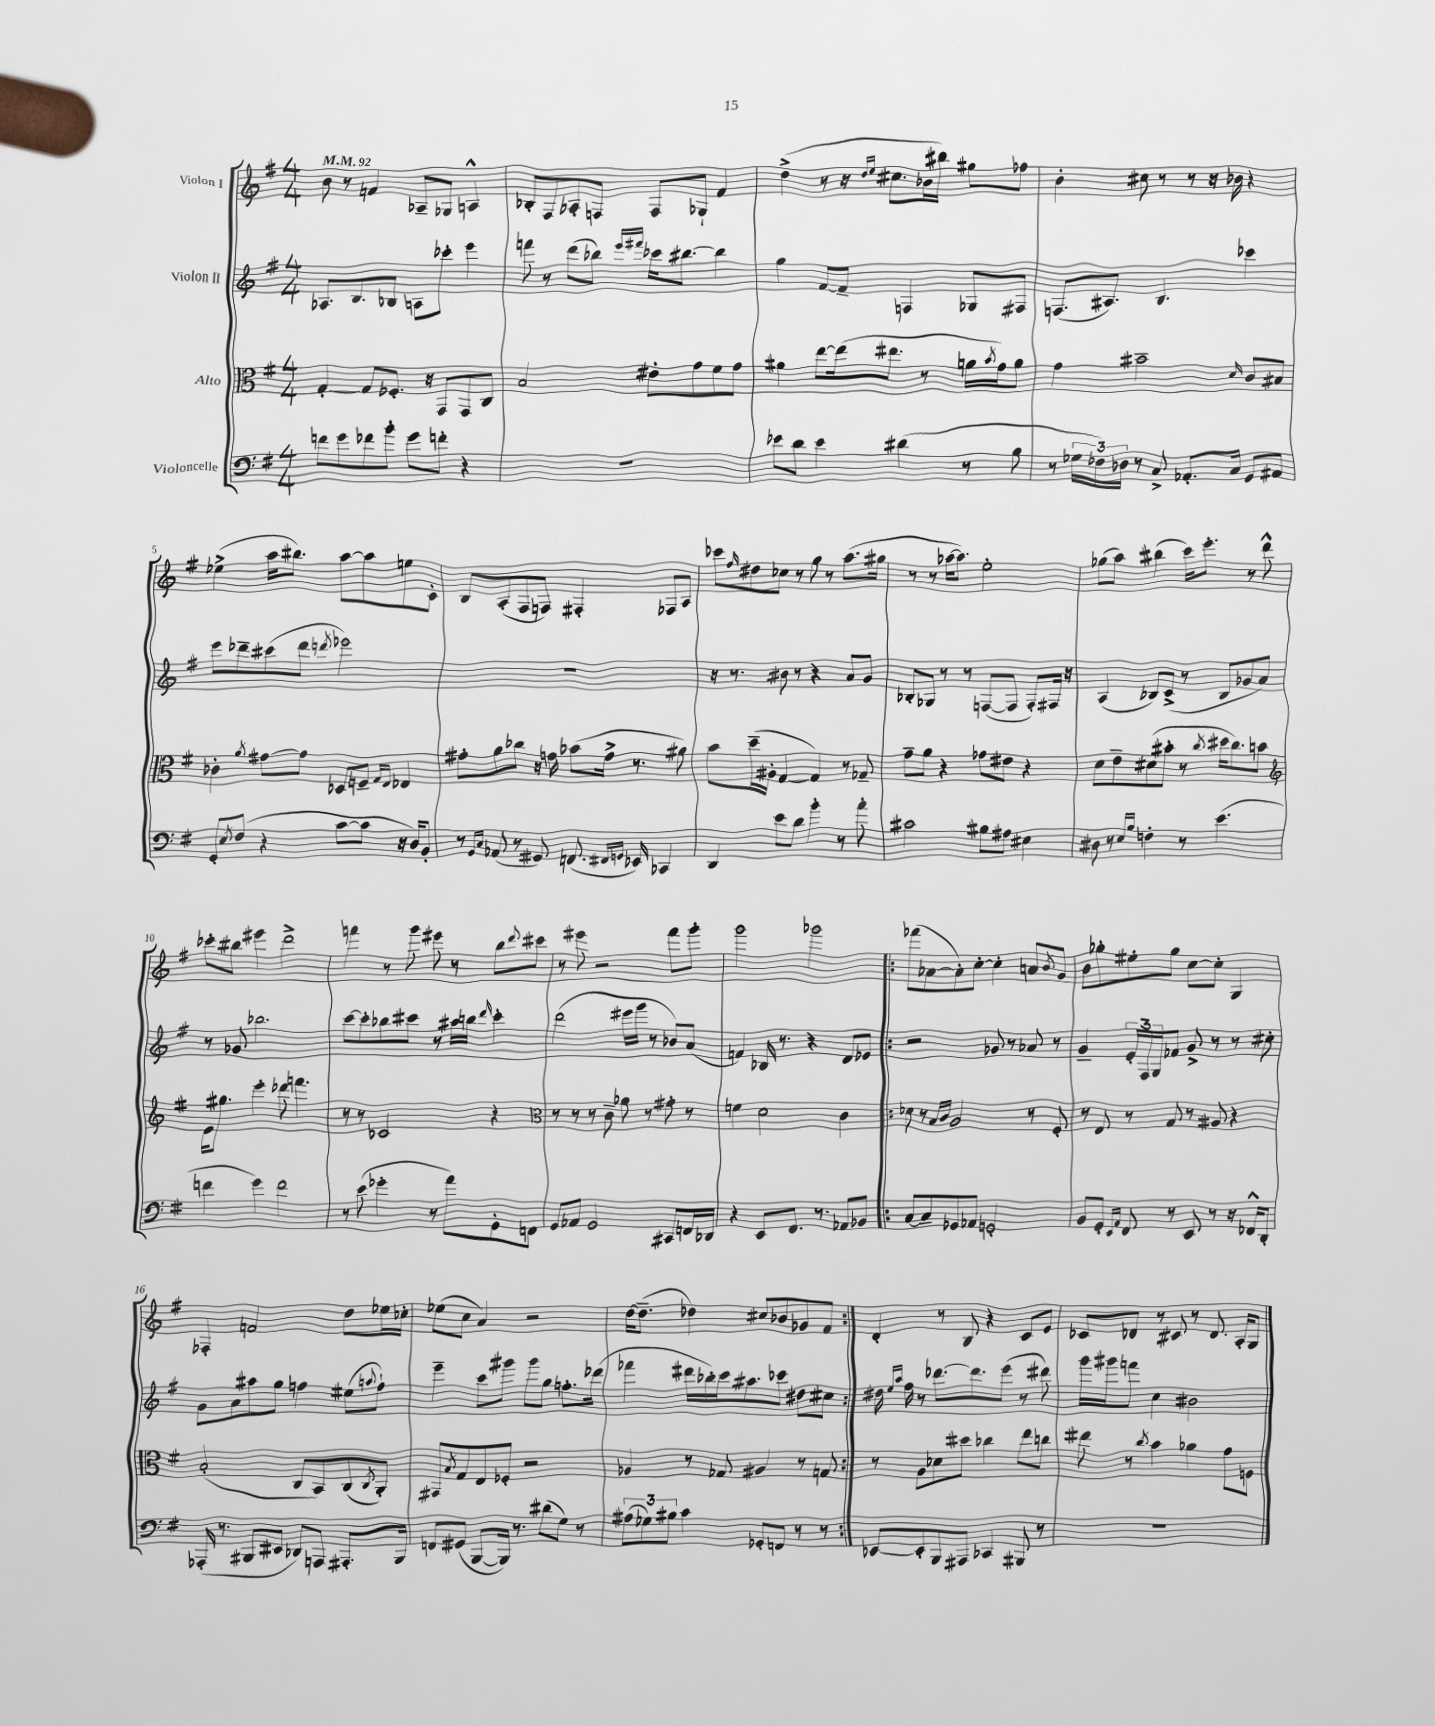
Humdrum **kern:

**kern	**kern	**kern	**kern
*staff4	*staff3	*staff2	*staff1
*clefF4	*clefC3	*clefG2	*clefG2
*k[f#]	*k[f#]	*k[f#]	*k[f#]
*M4/4	*M4/4	*M4/4	*M4/4
*MM92	*MM92	*MM92	*MM92
8f\L	[4G'/	8.A-/L	8b\
8g\	.	.	8r
.	.	8.B/	.
8f-\	8G/]L	.	4f/
8b'\J	8.F-'/J	8B-/J	.
8g\L	.	8A\L	8A-~/L
.	16r	.	.
8f'\J	8GG/L	8ccc-'\J	8G-/J
4r	8GG/	4eee\	4A^^/
.	8C/J	.	.
=	=	=	=
1r	2B/	8fff\	8B-'/L
.	.	8r	8F#/
.	.	(8ddd\L	8A-'/
.	.	8bb-\J)	8F/J
.	.	16qqeee/LL	.
.	.	16qqfff#/JJ	.
.	8e#'\L	16ccc-\LK	8F/L
.	.	[8.bb#\J	.
.	8g\	.	8G-`/J
.	8f#\	4bb#\]	4f#/
.	8g\J	.	.
=	=	=	=
8e-\L	4a#\	4gg\	(4dd^\
8d\J	.	.	.
4e-\	[8ee\L	[8f#/L	8r
.	(16ee\]k	8f#~/]J	16r
.	.	.	16qqdd/LL
.	.	.	16qqee/JJ
.	8.ee#\J	.	8.cc#\L
(4d#\	.	4F/	.
.	8r	.	16b-\L
.	.	.	16bb#\JJ)
8r	16a\LL	8G-/L	8gg#\L
.	8qb/	.	.
.	16g\J)	.	.
8B\	8a\J	8F#/J	8ff-\J
=	=	=	=
8r	4g\	(8.F/L	4b'\
24G-\LL	.	.	.
24F-\)	.	.	.
.	.	8.A#/J)	.
24D-\JJ	.	.	.
8r	2b#~\	.	8cc#\
8C^/	.	4.B/	8r
8.AA-'/L	.	.	8r
.	.	.	16r
16C/Jk	.	.	16b-\
.	16qqd/	.	.
8GG/L	8c/L	4ccc-\	4r
8AA#/J	8B#/J	.	.
=	=	=	=
8GG'/L	4c-'\	8eee\L	(4ee-^\
8qE/	.	.	.
(8F#/J	.	8ddd-~\	.
.	8qa/	.	.
4r	[8g#\L	(8ccc#\	16aa\LK
.	.	.	8.bb#\J)
.	8g#\]J	8ddd-\J	.
.	.	8qddd/	.
[8c\L	8D-/L	2eee-\)	[8aa\L
8c\]J	8F~/J	.	8aa\]
.	16qqG/LL	.	.
.	16qqE/JJ	.	.
16r	4E-/	.	8ee\
16D/LK)	.	.	.
8BB'/J	.	.	8c'\J
=	=	=	=
8r	8g#'\L	1r	8B/L
16qqGG/LL	.	.	.
16qqC/JJ	.	.	.
(8AA-/	8a\	.	(8A'/
8r	8cc-\J	.	8F#/
8GG#/)	16r	.	8F/J)
.	16g\	.	.
(8.FF/	(8b-\L	.	4F#'/
.	16g^\Jk	.	.
16qqFF#/LL	.	.	.
16qqGG/JJ	.	.	.
16EE-/)	8.r	.	.
4CC-/	.	.	8F-/L
.	8a#\)	.	8A/J
=	=	=	=
4DD/	8b\L	16r	8ccc-\L
.	.	8.r	.
.	.	.	16qqff#/
.	(16dd~\L	.	8dd#\
.	16A#'\JJ	.	.
8e\L	[4G/	8b#\	8cc-\J
8d\J	.	8r	8r
4b'\	4G/])	4r	8gg\
.	.	.	8r
8r	8r	8a/L	(8.aa\L
8a'\	8G-~/	8g/J	.
.	.	.	16gg#\Jk
=	=	=	=
2c#\	8g~\L	8B-'/L	8r
.	8a\J	8G-/J	8r
.	4r	8r	[16aa-\LK
.	.	.	8.aa-\]J)
.	.	8r	.
8B#\L	8g-\L	([8F/L	2ee'\
8A#\J	8e#\J	8F/]J	.
4E#\	4r	8F'/L)	.
.	.	16F#/Jk	.
.	.	16r	.
=	=	=	=
8D#\	8d\L	(4A/	(8gg-\L
8r	8e~\	.	8aa\J)
16qqE/LL	.	.	.
16qqB/JJ	.	.	.
4F'\	(8d#\	8B-/L)	(4bb#\
.	8b#'\J	(8c^/J	.
8r	8r	8r	16ccc\LK)
.	.	.	8.eee'\J
.	8qcc/	.	.
(4.e\	16dd#\LK	8B-/L	.
.	8.cc\)	.	.
.	.	8g-/	8r
.	8b\J	8a/J)	8ddd^^\
=	=	=	=
*	*clefG2	*	*
4f\	16e\LK	8r	8ccc-'\L
.	8.gg#\J	.	.
.	.	8g-/	8bb#\J
4g\)	4eee'\	2.bb-\	4eee#\
2f\	8ddd-\	.	2ddd^\
.	4.fff\	.	.
=	=	=	=
8r	8r	[8ccc\L	4fff\
(8e\	8r	8ccc'\]	.
4g-'\	2c-/	8bb-\	8r
.	.	8ccc#\J	8ggg\
8r	.	8r	8eee#\
8a\L)	.	16aa#\LL	8r
.	.	16bb\JJ	.
.	.	16qqddd/	.
8GG'\	4r	4ccc#'\	8bb\L
.	.	.	8qqddd/
8FF\J	.	.	8ccc#\J
=	=	=	=
*	*clefC3	*	*
8GG/L	8r	(2ddd\	8r
8AA-/J	8r	.	8eee#\
2GG/	8r	.	2r
.	8c~\	.	.
.	8a-\	16eee#\LL	.
.	.	16ggg\JJ	.
.	8r	8r	.
8CC#/L	8g#'\	8b-/L)	8fff#\L
16FF/L	8r	(8a/J	8ggg'\J
16DD-/JJ	.	.	.
=	=	=	=
4r	4f\	4f/)	2ggg\
8EE/L	2d\	16B-/	.
.	.	8.r	.
8.FF#/J	.	.	.
.	.	4r	2ggg-\
8.r	.	.	.
8AA-/L	4c\	8d/L	.
8BB-/J	.	8e-/J	.
=!|:	=!|:	=!|:	=!|:
[8C/L	8d-\	2r	(8fff-\L
8C~/]	8r	.	[8a-\
.	16qqB/LL	.	.
.	16qqc/JJ	.	.
8GG-/	2A/	.	8a-'\])
8AA-/J	.	.	[8cc'\J
2GG'/	.	8g-/	4cc'\]
.	.	8r	.
.	8r	8a-/	8a/L
.	.	.	8qb/
.	8F#'/	8r	8g/J
=	=	=	=
8BB/L	8r	4g~/	8b\L
8GG'/J	8E/	.	8gg-'\
16qqEE/LL	.	.	.
16qqAA/JJ	.	.	.
8FF#/	8r	24e'/LL	8ee#'\
.	.	24F#/	.
.	.	24G/J	.
8r	8G/	8f-/J	8gg-\J
8EE/	8r	8g^/	[8cc\L
8r	8A#/	8r	8cc'\]J
16r	4r	8r	4G/
16FF-^^/LK	.	.	.
8DD'/J	.	8cc#'\	.
=	=	=	=
(16AAA-'/	(2B'/	8g\L	4F-'/
8.r	.	.	.
.	.	8a\	.
8BBB#/L	.	8aa#\	2f/
8EE#/J	.	8gg\J	.
8DD-/L)	8C/L	4ff\	.
8AAA/J	8BB/)	.	.
8.AAA#'/L	(8C/	(8ee#\L	8dd\L
.	8qC/	8qqaa/	.
.	8AA'/J)	8ff`\J)	16ee-\L
16BBB#/Jk	.	.	16cc-'\JJ
=	=	=	=
8FF/L	8GG#/L	4eee~\	(8ee-\L
.	8qB/	.	.
(8GG#/J	8G/	.	8cc\J
[8BBB/L	8E/	8ccc\L	4a/)
16BBB/]Jk)	8F-'/J	8ggg#\J	.
8.r	.	.	.
.	2r	8ggg#\L	2r
(8d#\L	.	8gg\J	.
8G\J)	.	8.ff'\L	.
8r	.	.	.
.	.	(16ddd-\Jk	.
=	=	=	=
(12A#\L	4A-/	4fff-\	[16dd\LK
.	.	.	(8.dd~\]J
12G-\)	.	.	.
12B#\J	.	.	.
4c\	8r	16ddd#\LL	4dd-\)
.	.	16bb-'\)	.
.	8G-/	16ccc\J	.
.	.	8.aa#\	.
8GG-'/L	4A#/	.	8cc#/L
8FF/J	.	8ccc-\J	8b-/
8r	8r	8dd#\L	8g-/
8r	8G/	8cc#\J	8f#/J
=:|!	=:|!	=:|!	=:|!
[8EE-/L	8r	16dd#\	4d'/
.	.	16qqee/LL	.
.	.	16qqaa/JJ	.
.	.	16ff#\	.
8EE-'/]	8A\L	8r	.
8BBB/	8d-\	[8.ddd-\L	8r
8AAA#/J	8dd#\J	.	8B/
.	.	8.ddd-\]	.
4CC-/	4cc-\	.	4r
.	.	(8eee\J	.
8BBB#/	8ee\L	8r	8c/L
8r	8cc\J	8ddd#\)	8e/J
=	=	=	=
1r	8ee#\	16ggg\LL	8c-/L
.	.	16ggg#\J	.
.	8r	8fff\J	8d-/J
.	8qcc/	.	.
.	4b\	4cc\	8r
.	.	.	8c#/
.	4a-\	2b#\	8r
.	.	.	8.d-/
.	8g\L	.	.
.	.	.	16A'/LK
.	8F\J	.	8G/J
==	==	==	==
*-	*-	*-	*-
